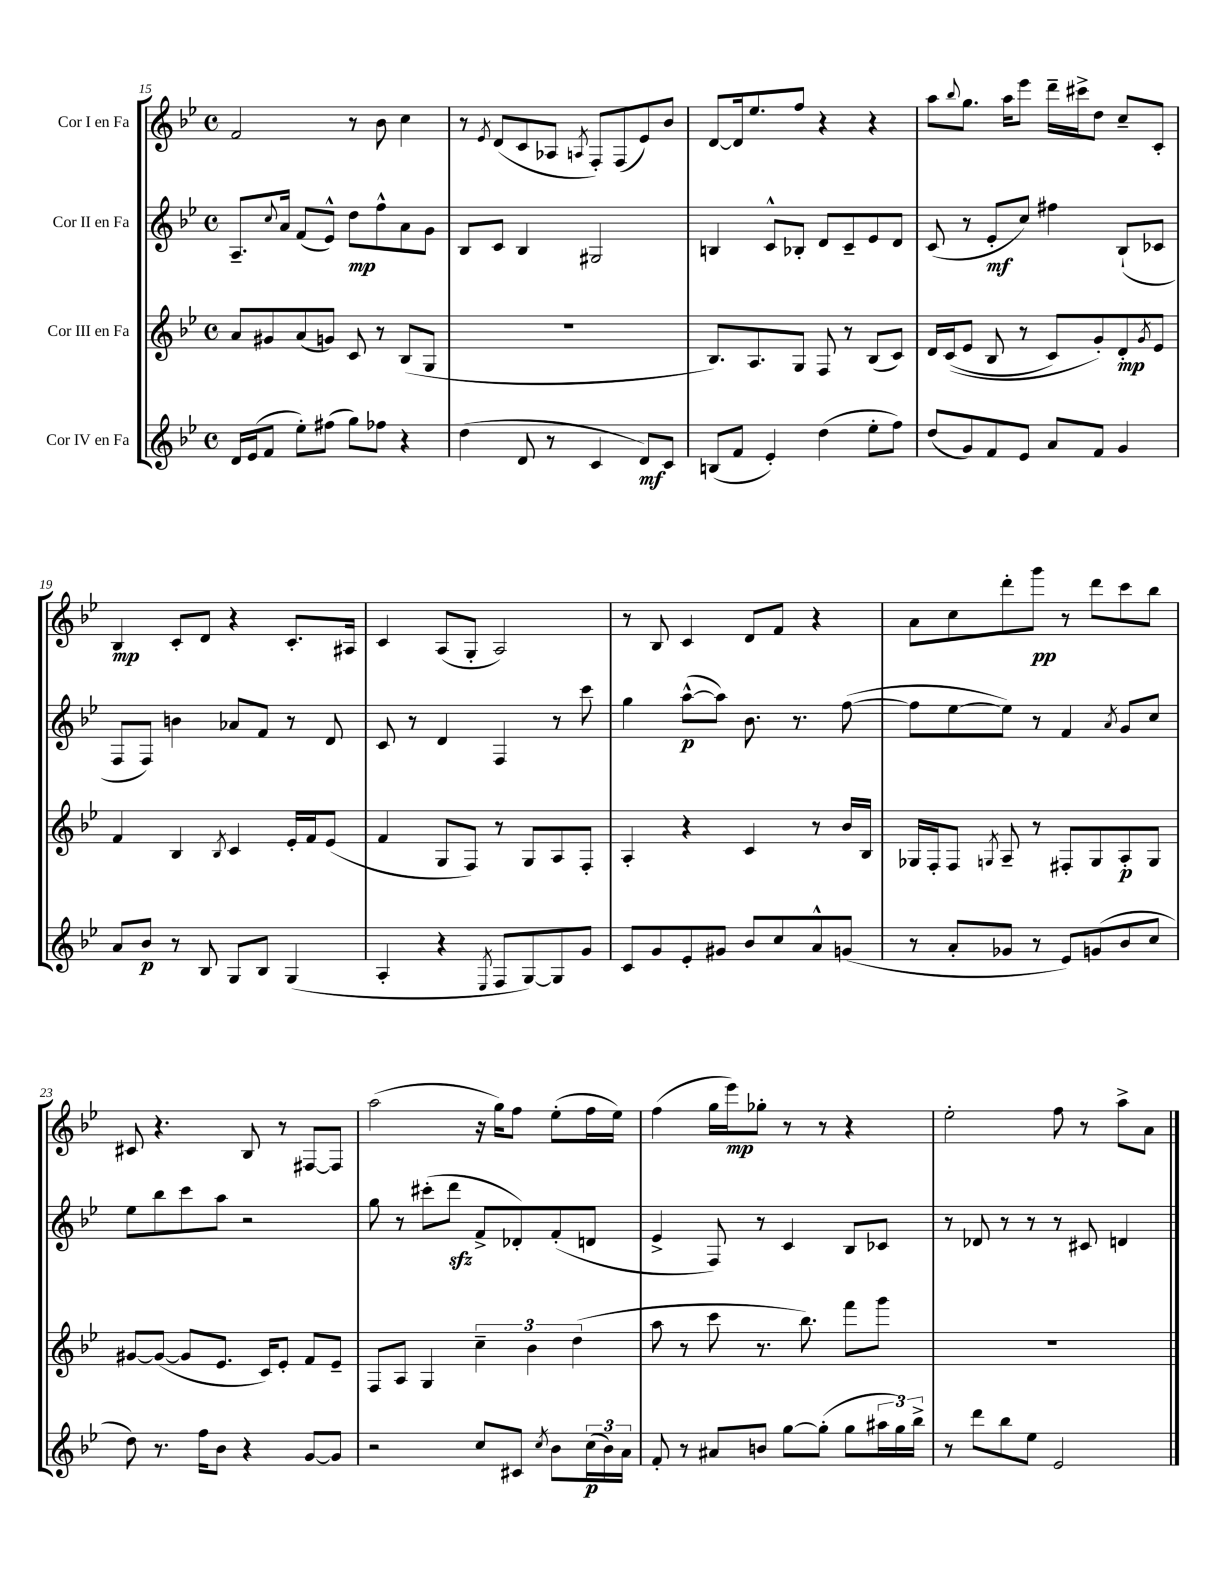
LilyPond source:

<<
\new StaffGroup <<
\new Staff = "s0" \with { instrumentName = "Cor I en Fa" } {
    \clef treble \key bes \major \defaultTimeSignature \time 4/4
    f'2 r8 bes'8 c''4 |
    r8 \acciaccatura { ees'8 } d'8( c'8 aes8 \acciaccatura { a8 } f8-.) f8( ees'8) bes'8 |
    d'8~ d'16 ees''8. f''8 r4 r4 |
    a''8 \appoggiatura { bes''8 } g''8. a''16 ees'''8 d'''16-- cis'''16-> d''8 c''8-- c'8-. |
    bes4\mp c'8-. d'8 r4 c'8.-. ais16 |
    c'4 a8( g8-. a2) |
    r8 bes8 c'4 d'8 f'8 r4 |
    a'8 c''8 d'''8-. g'''8\pp r8 d'''8 c'''8 bes''8 |
    cis'8 r4. bes8 r8 fis8~ fis8 |
    a''2( r16 g''16) f''8 ees''8-.( f''16 ees''16) |
    f''4( g''16 ees'''16\mp) ges''8-. r8 r8 r4 |
    ees''2-. f''8 r8 a''8-> a'8 \bar "|." |
}
\new Staff = "s1" \with { instrumentName = "Cor II en Fa" } {
    \clef treble \key bes \major \defaultTimeSignature \time 4/4
    a8.-- \appoggiatura { c''8 } a'16 f'8( ees'8-^) d''8\mp f''8-^ a'8 g'8 |
    bes8 c'8 bes4 gis2 |
    b4 c'8-^ bes8-. d'8 c'8-- ees'8 d'8 |
    c'8( r8 ees'8-.\mf c''8) fis''4 bes8-!( ces'8 |
    f8 f8) b'4 aes'8 f'8 r8 d'8 |
    c'8 r8 d'4 f4 r8 c'''8 |
    g''4 a''8~-^\p( a''8) bes'8. r8. f''8~( |
    f''8 ees''8~ ees''8) r8 f'4 \acciaccatura { a'8 } g'8 c''8 |
    ees''8 bes''8 c'''8 a''8 r2 |
    g''8 r8 cis'''8-.( d'''8\sfz f'8-> des'8-.) f'8-.( d'8 |
    ees'4-> f8) r8 c'4 bes8 ces'8 |
    r8 des'8 r8 r8 r8 cis'8 d'4 \bar "|." |
}
\new Staff = "s2" \with { instrumentName = "Cor III en Fa" } {
    \clef treble \key bes \major \defaultTimeSignature \time 4/4
    a'8 gis'8 a'8( g'8) c'8 r8 bes8( g8 |
    R1 |
    bes8.) a8. g8 f8 r8 bes8( c'8) |
    d'16 c'16(\( ees'8 bes8 r8 c'8) g'8-.\) d'8-.\mp \acciaccatura { g'8 } ees'8 |
    f'4 bes4 \acciaccatura { bes8 } c'4 ees'16-. f'16 ees'8( |
    f'4 g8 f8) r8 g8 a8 f8-. |
    a4-. r4 c'4 r8 bes'16 bes16 |
    ges16 f16-. f8 \acciaccatura { g8 } a8-- r8 fis8-. g8 a8-.\p g8 |
    gis'8~ gis'8~( gis'8 ees'8. c'16) ees'8-. f'8 ees'8-- |
    f8 a8 g4 \tuplet 3/2 { c''4-- bes'4 d''4( } |
    a''8 r8 c'''8 r8. bes''8.) f'''8 g'''8 |
    R1 \bar "|." |
}
\new Staff = "s3" \with { instrumentName = "Cor IV en Fa" } {
    \clef treble \key bes \major \defaultTimeSignature \time 4/4
    d'16 ees'16( f'8 ees''8-.) fis''8( g''8) fes''8 r4 |
    d''4( d'8 r8 c'4 d'8\mf) c'8 |
    b8( f'8 ees'4-.) d''4( ees''8-. f''8) |
    d''8( g'8) f'8 ees'8 a'8 f'8 g'4 |
    a'8 bes'8\p r8 bes8 g8 bes8 g4( |
    a4-. r4 \acciaccatura { ees8 } f8 g8~) g8 g'8 |
    c'8 g'8 ees'8-. gis'8 bes'8 c''8 a'8-^ g'8( |
    r8 a'8-. ges'8 r8 ees'8) g'8( bes'8 c''8 |
    d''8) r8. f''16 bes'8 r4 g'8~ g'8 |
    r2 c''8 cis'8 \acciaccatura { c''8 } bes'8 \tuplet 3/2 { c''16\p( bes'16) a'16 } |
    f'8-. r8 ais'8 b'8 g''8~ g''8-.( g''8 \tuplet 3/2 { ais''16 g''16) bes''16-> } |
    r8 d'''8 bes''8 ees''8 ees'2 \bar "|." |
}
>>
>>
\layout { \context { \Score currentBarNumber = #15 } }
